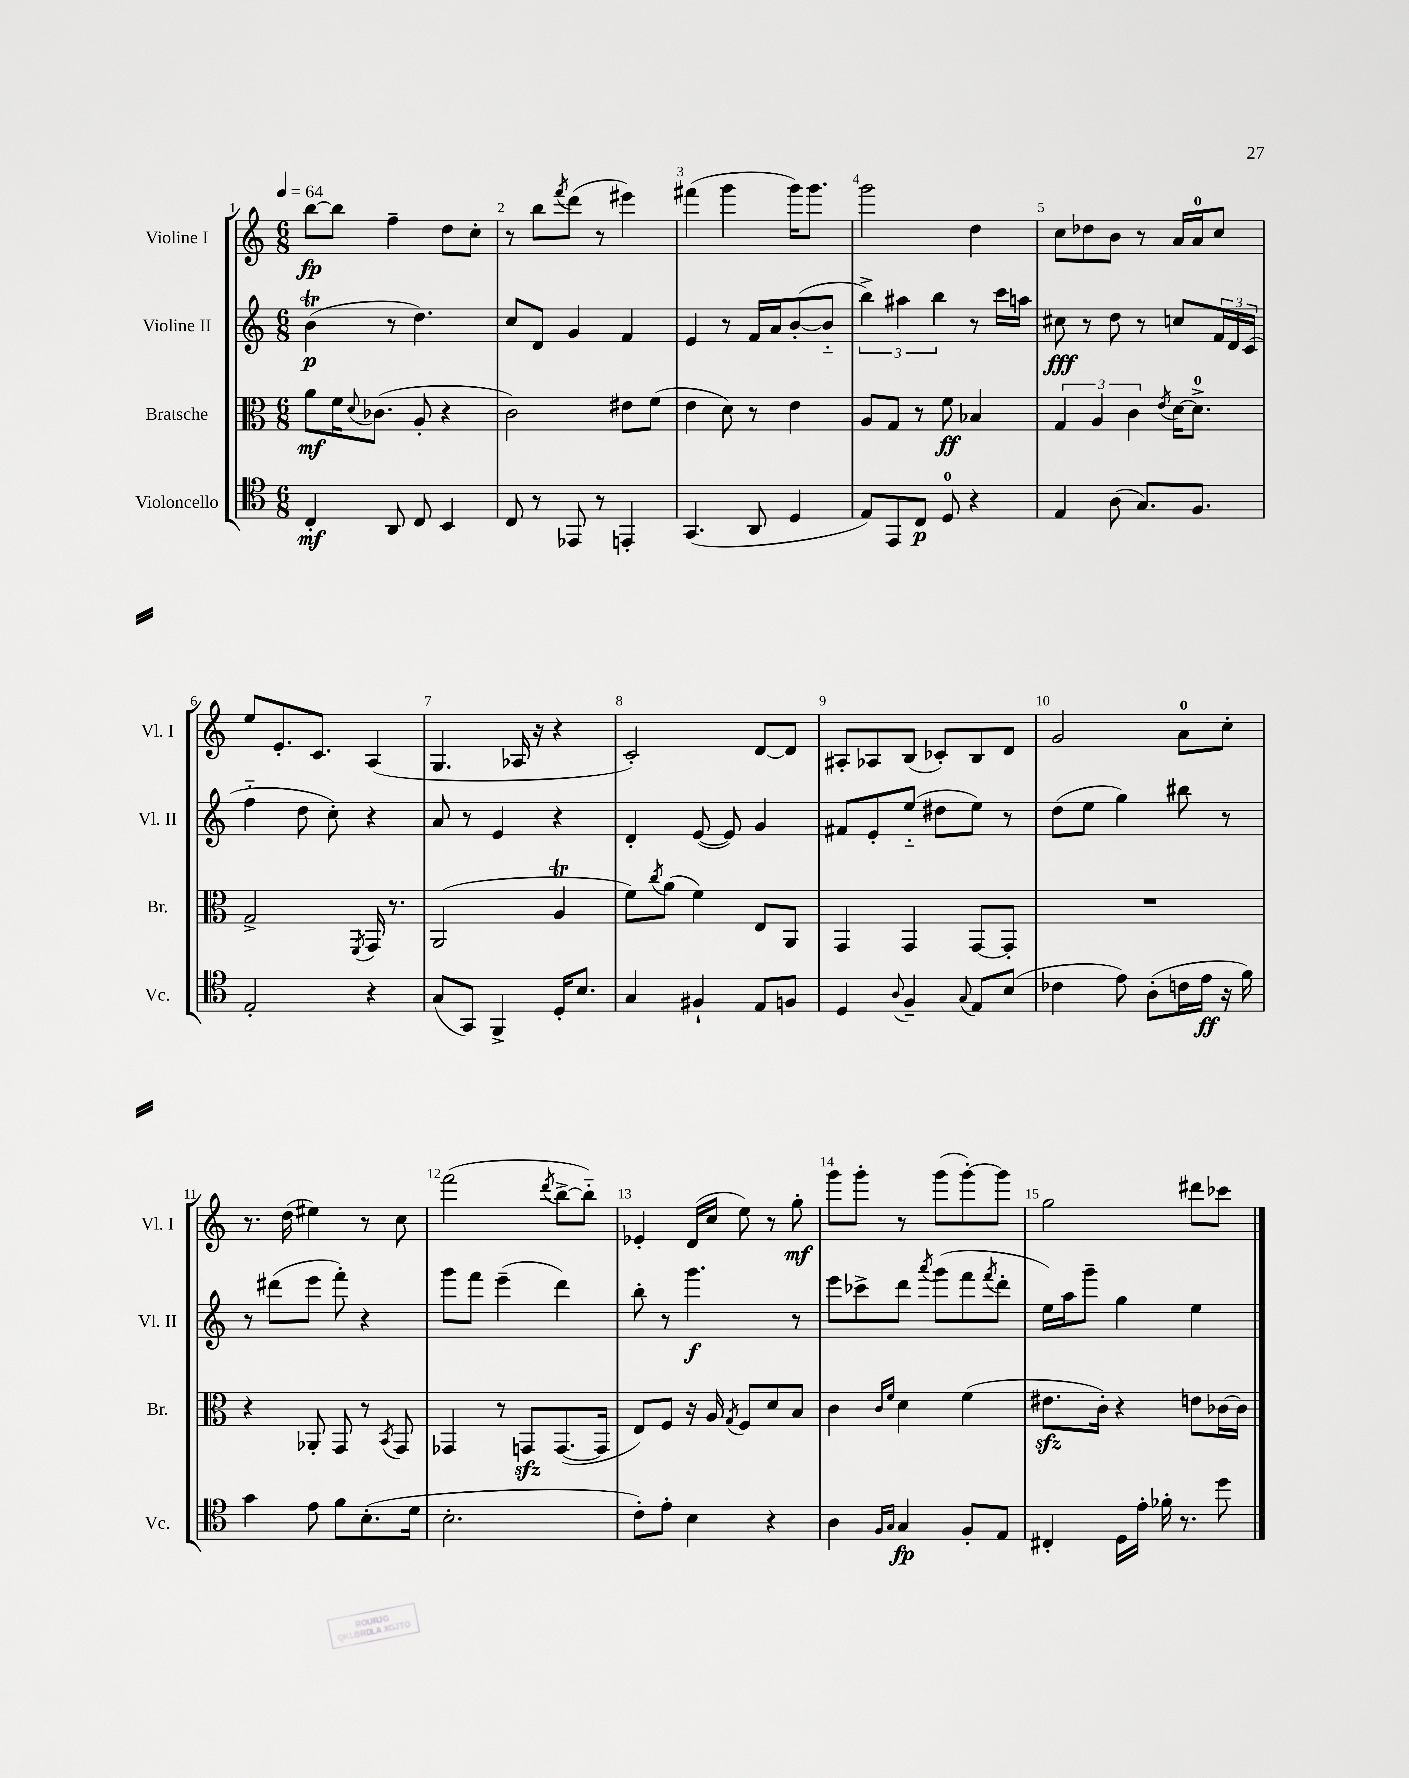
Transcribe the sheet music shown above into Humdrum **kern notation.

**kern	**kern	**kern	**kern
*staff4	*staff3	*staff2	*staff1
*clefC4	*clefC3	*clefG2	*clefG2
*k[]	*k[]	*k[]	*k[]
*M6/8	*M6/8	*M6/8	*M6/8
*MM64	*MM64	*MM64	*MM64
4C'	8a	(4b	[8bb
.	16f	.	8bb]
.	8qqd	.	.
.	(8.c-	.	.
8AA	.	8r	4ff~
8C	8A'	4.dd)	.
4BB	4r	.	8dd
.	.	.	8cc'
=	=	=	=
8C	2c)	8cc	8r
8r	.	8d	8bb
.	.	.	8qfff
8EE-	.	4g	(8ddd
8r	.	.	8r
4EE'	8e#	4f	4eee#)
.	(8f	.	.
=	=	=	=
(4.GG	4e	4e	(4fff#
.	8d)	8r	4ggg
8AA	8r	16f	.
.	.	16a	.
4D	4e	([8b'	16ggg)
.	.	.	8.ggg
.	.	8b'~]	.
=	=	=	=
8E)	8A	6bb^)	2ggg
8EE	8G	.	.
.	.	6aa#	.
8C	8r	.	.
.	.	6bb	.
8D	8f	.	.
4r	4B-	8r	4dd
.	.	16ccc	.
.	.	16aa	.
=	=	=	=
4E	6G	8cc#	8cc
.	.	8r	8dd-
.	6A	.	.
(8A	.	8dd	8b
.	6c	.	.
8.G)	.	8r	8r
.	8qe	.	.
.	[16d	8cc	16a
8.F	8.d^]	.	16a
.	.	24f	8cc
.	.	24d	.
.	.	(24c	.
=	=	=	=
2E'	2G^	4ff'~	8ee
.	.	.	8.e'
.	.	8dd	.
.	.	.	8.c
.	.	8cc')	.
.	8qFF	.	.
4r	16GG	4r	(4A
.	8.r	.	.
=	=	=	=
(8G	(2AA	8a	4.G
8GG)	.	8r	.
4FF^	.	4e	.
.	.	.	16A-
.	.	.	16r
16D'	4A	4r	4r
8.B	.	.	.
=	=	=	=
4G	8f)	4d'	2c')
.	8qcc	.	.
.	(8a	.	.
4F#`	4f)	([8e	.
.	.	8e])	.
8E	8E	4g	[8d
8F	8AA	.	8d]
=	=	=	=
4D	4GG	8f#	8A#'
.	.	8e'	8A-
8qqA	.	.	.
4F~	4GG	(8ee'~	(8B
.	.	8dd#	8c-')
8qqG	.	.	.
8E	[8GG	8ee)	8B
(8B	8GG']	8r	8d
=	=	=	=
4c-	2.r	(8dd	2g
.	.	8ee	.
8e)	.	4gg)	.
(8A'	.	.	.
16c	.	8bb#	8a
16e	.	.	.
16r	.	8r	8cc'
16f)	.	.	.
=	=	=	=
4g	4r	8r	8.r
.	.	(8ddd#	.
.	.	.	(16dd
8e	8AA-'	8eee	4ee#)
8f	8GG	8fff')	.
(8.B'	8r	4r	8r
.	8qBB	.	.
.	8GG	.	8cc
16d	.	.	.
=	=	=	=
2.B'	4GG-	8ggg	(2fff
.	.	8fff	.
.	8r	(4eee~	.
.	8GG	.	.
.	.	.	8qddd
.	([8.GG	4ddd)	[8bb^
.	.	.	8bb'~])
.	16GG]	.	.
=	=	=	=
8c')	8E)	8bb'	4e-'
8e'	8F	8r	.
4B	16r	4.ggg	(16d
.	16A	.	16cc
.	8qG	.	.
.	8F	.	8ee)
4r	8d	.	8r
.	8B	8r	8gg'
=	=	=	=
4A	4c	8eee	8ggg
.	.	8ccc-^	8ggg'
16qqF	16qqc	.	.
16qqG	16qqf	.	.
4G	4d	8ddd	8r
.	.	8qaaa	.
.	.	(8ggg	(8ggg
8F'	(4f	8fff	[8ggg')
.	.	8qfff	.
8E	.	8ddd'	8ggg]
=	=	=	=
4C#'	8.e#	16ee)	2gg
.	.	16aa	.
.	.	8ggg~	.
.	16c')	.	.
16D	4r	4gg	.
16e'	.	.	.
16f-'	.	.	.
8.r	.	.	.
.	8e	4ee	8ddd#
8dd	[16c-	.	8ccc-
.	16c-]	.	.
==	==	==	==
*-	*-	*-	*-
